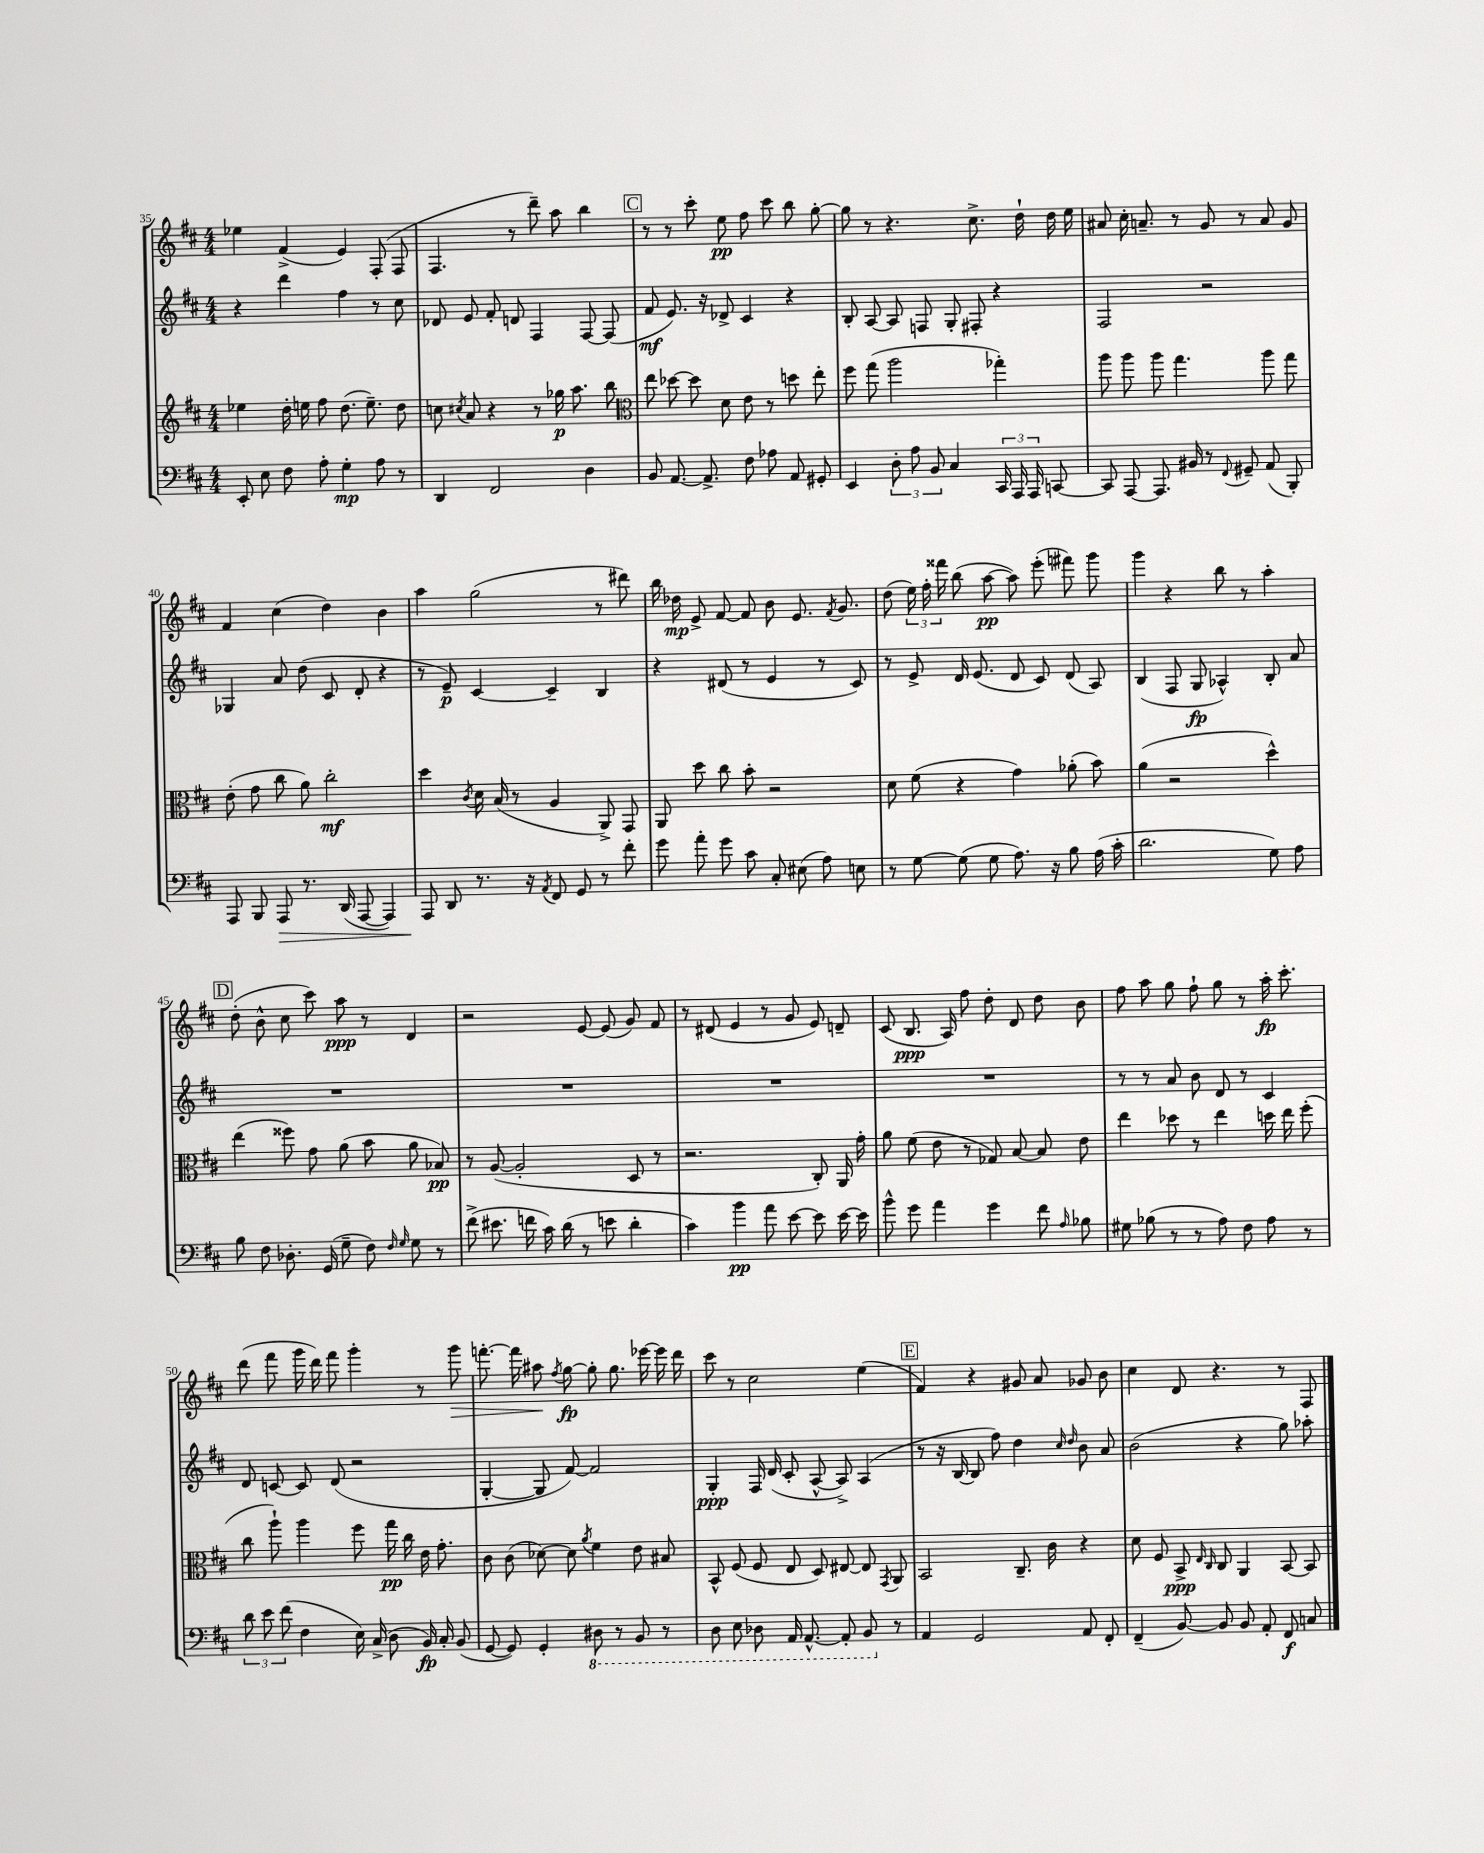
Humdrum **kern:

**kern	**dynam	**kern	**dynam	**kern	**dynam	**kern	**dynam
*part4	*part4	*part3	*part3	*part2	*part2	*part1	*part1
*staff4	*staff4	*staff3	*staff3	*staff2	*staff2	*staff1	*staff1
*clefF4	*	*clefG2	*	*clefG2	*	*clefG2	*
*k[f#c#]	*	*k[f#c#]	*	*k[f#c#]	*	*k[f#c#]	*
*M4/4	*	*M4/4	*	*M4/4	*	*M4/4	*
=35	=35	=35	=35	=35	=35	=35	=35
8EE'/	.	4ee-X\	.	4r	.	4ee-X\	.
8E\	.	.	.	.	.	.	.
8F#\	.	16dd'\	.	4ddd\	.	(4f#^/	.
.	.	16een\	.	.	.	.	.
8A'\	.	8ff#\	.	.	.	.	.
4G'\	mp	(8.dd\	.	4ff#\	.	4e/)	.
.	.	8.ee~\)	.	.	.	.	.
8A\	.	.	.	8r	.	(8F#'/	.
8r	.	8dd\	.	8cc#\	.	8F#/	.
=36	=36	=36	=36	=36	=36	=36	=36
4DD/	.	8ccn\	.	8d-X/	.	4.F#/	.
.	.	8qcc#X/	.	.	.	.	.
.	.	8a/	.	8e/	.	.	.
2FF#/	.	4r	.	8f#'/	.	.	.
.	.	.	.	8dn/	.	8r	.
.	.	8r	.	4F#/	.	8ddd~\)	.
.	.	16gg-X\	p	.	.	8aa\	.
.	.	8.aa\	.	.	.	.	.
4D\	.	.	.	[8F#/	.	4bb\	.
.	.	8bb\	.	(8F#/]	.	.	.
!!LO:REH:place=s1:t=C
=37	=37	=37	=37	=37	=37	=37	=37
*	*	*clefC3	*	*	*	*	*
8BB/	.	8ee\	.	8f#/	mf	8r	.
[8.AA/	.	[8dd-X\	.	8.e/)	.	8r	.
.	.	8dd-\]	.	.	.	8ccc#'\	.
8.AA^/]	.	.	.	16r	.	.	.
.	.	8d\	.	8d-X^/	.	8ee\	pp
8F#\	.	8e\	.	4c#/	.	8ff#\	.
8A-X\	.	8r	.	.	.	8ccc#\	.
8AA/	.	8ddn\	.	4r	.	8bb\	.
8GG#X'/	.	8ee'\	.	.	.	[8gg'\	.
=38	=38	=38	=38	=38	=38	=38	=38
4EE/	.	8ff#\	.	8B'/	.	8gg\]	.
.	.	(8gg\	.	[8A/	.	8r	.
12D'\	.	2aa\	.	8A/]	.	4.r	.
12A\	.	.	.	.	.	.	.
.	.	.	.	8Fn/	.	.	.
12BB/	.	.	.	.	.	.	.
4C#/	.	.	.	8G'/	.	.	.
.	.	.	.	8F#X'/	.	8.cc#^\	.
24CC#/	.	4gg-X'\)	.	4r	.	.	.
24AAA/	.	.	.	.	.	.	.
.	.	.	.	.	.	16dd`\	.
24AAA/	.	.	.	.	.	.	.
[8CCn/	.	.	.	.	.	16dd\	.
.	.	.	.	.	.	16ee\	.
=39	=39	=39	=39	=39	=39	=39	=39
8CC/]	.	8aa\	.	2F#/	.	8a#X/	.
[8AAA/	.	8aa\	.	.	.	16cc#'\	.
.	.	.	.	.	.	8.an~/	.
8.AAA/]	.	8aa\	.	.	.	.	.
.	.	4.gg\	.	.	.	8r	.
16BB#X/	.	.	.	.	.	.	.
8r	.	.	.	2r	.	8g/	.
8qqFF#/	.	.	.	.	.	.	.
8GG#X~/	.	.	.	.	.	8r	.
(8AA/	.	8aa\	.	.	.	8a/	.
8BBB'/)	.	8gg\	.	.	.	8g/	.
!!LO:LB:g=z
=40	=40	=40	=40	=40	=40	=40	=40
8AAA/	.	(8e'\	.	4G-X/	.	4f#/	.
8BBB/	.	8g\	.	.	.	.	.
!	!LO:HP:b	!	!	!	!	!	!
8AAA/	>	8cc#\	.	8a/	.	(4cc#\	.
8.r	.	8a\)	.	(8dd\	.	.	.
.	.	2cc#'\	mf	8c#/	.	4dd\)	.
(16DD/	.	.	.	.	.	.	.
[8AAA/	.	.	.	8d'/	.	.	.
4AAA/])	.	.	.	4r	.	4b\	.
=41	=41	=41	=41	=41	=41	=41	=41
8AAA/	.	4dd\	.	8r	.	4aa\	.
8DD/	]	.	.	8e~/)	p	.	.
.	.	8qc#/	.	.	.	.	.
8.r	.	16d\	.	[4c#/	.	(2gg\	.
.	.	(16B/	.	.	.	.	.
.	.	8r	.	.	.	.	.
16r	.	.	.	.	.	.	.
8qAA/	.	.	.	.	.	.	.
8FF#/	.	4A/	.	4c#~/]	.	.	.
8GG/	.	.	.	.	.	.	.
8r	.	8AA^/)	.	4B/	.	8r	.
8f#'\	.	8GG/	.	.	.	8ddd#X\)	.
=42	=42	=42	=42	=42	=42	=42	=42
8g\	.	8AA/	.	4r	.	16bb\	.
.	.	.	.	.	.	16dd-X\	mp
8a'\	.	8dd\	.	.	.	8e^/	.
8g\	.	8cc#\	.	(8d#X/	.	[8f#/	.
8c#\	.	8b'\	.	8r	.	8f#/]	.
8C#'/	.	2r	.	4e/	.	8b\	.
(8E#X\	.	.	.	.	.	8.e/	.
8A\)	.	.	.	8r	.	.	.
.	.	.	.	.	.	8qf#/	.
.	.	.	.	.	.	8.g/	.
8En\	.	.	.	8c#/)	.	.	.
=43	=43	=43	=43	=43	=43	=43	=43
8r	.	8d\	.	8r	.	(8dd\	.
[8G\	.	(8f#\	.	8e^/	.	24ee\)	.
.	.	.	.	.	.	24ff#'\	.
.	.	.	.	.	.	24fff##X\	.
(8G\]	.	4r	.	16d/	.	(8bb\	.
.	.	.	.	(8.e/	.	.	.
8G\	.	.	.	.	.	[8aa\	pp
8.A\)	.	4g\)	.	8d/	.	8aa\])	.
.	.	.	.	8c#/)	.	(8eee'\	.
16r	.	.	.	.	.	.	.
8B\	.	(8a-X'\	.	(8d/	.	8fff#X\)	.
(16A\	.	8b\)	.	8A/)	.	8ggg\	.
16c#'\	.	.	.	.	.	.	.
=44	=44	=44	=44	=44	=44	=44	=44
2.d\	.	(4a\	.	(4B/	.	4ggg\	.
.	.	2r	.	8F#/	.	4r	.
.	.	.	.	8G/	fp	.	.
.	.	.	.	4A-X^^/)	.	8bb\	.
.	.	.	.	.	.	8r	.
8G\)	.	4dd^^\)	.	8B'/	.	4aa'\	.
8A\	.	.	.	8a/	.	.	.
!!LO:LB:g=z
!!LO:REH:place=s1:t=D
=45	=45	=45	=45	=45	=45	=45	=45
8B\	.	(4ee\	.	1r	.	(8dd'\	.
8F#\	.	.	.	.	.	8b^^\	.
8.D-X'\	.	8ff##X\)	.	.	.	8cc#\	.
.	.	8g\	.	.	.	8ccc#\)	.
(16GG/	.	.	.	.	.	.	.
8G~\	.	(8a\	.	.	.	8aa\	ppp
8F#\)	.	8b\	.	.	.	8r	.
16qqF#/	.	.	.	.	.	.	.
16qqG/	.	.	.	.	.	.	.
8G\	.	8a\	.	.	.	4d/	.
8r	.	8B-X/)	pp	.	.	.	.
=46	=46	=46	=46	=46	=46	=46	=46
(8f#^\	.	8r	.	1r	.	2r	.
8.e#X\	.	([8A/	.	.	.	.	.
.	.	2A'/]	.	.	.	.	.
16fn\	.	.	.	.	.	.	.
16c#\)	.	.	.	.	.	.	.
(16d\	.	.	.	.	.	.	.
8r	.	.	.	.	.	[8e/	.
8en\	.	.	.	.	.	(8e/]	.
4d'\	.	8D/	.	.	.	8g/)	.
.	.	8r	.	.	.	8f#/	.
=47	=47	=47	=47	=47	=47	=47	=47
4c#\)	.	2.r	.	1r	.	8r	.
.	.	.	.	.	.	(8d#X/	.
4b\	pp	.	.	.	.	4e/	.
8a\	.	.	.	.	.	8r	.
[8e\	.	.	.	.	.	8g/	.
8e\]	.	8C#'/)	.	.	.	8e/)	.
[16e\	.	16AA/	.	.	.	8dn~/	.
16e\]	.	16g'\	.	.	.	.	.
=48	=48	=48	=48	=48	=48	=48	=48
8b^^\	.	8a\	.	1r	.	(8c#/	.
8g\	.	(8f#\	.	.	.	8.B/	ppp
4a\	.	8e\	.	.	.	.	.
.	.	.	.	.	.	16A/)	.
.	.	8r	.	.	.	8ff#\	.
4g\	.	8G-X/)	.	.	.	8dd'\	.
.	.	[8B/	.	.	.	8d/	.
8f#\	.	8B/]	.	.	.	8dd\	.
16qqA/	.	.	.	.	.	.	.
8B-X\	.	8e\	.	.	.	8b\	.
=49	=49	=49	=49	=49	=49	=49	=49
8G#X\	.	4ee\	.	8r	.	8ff#\	.
(8B-X\	.	.	.	8r	.	8aa\	.
8r	.	8dd-X\	.	8a/	.	8gg\	.
8r	.	8r	.	8b\	.	8ff#`\	.
8A\)	.	4ee\	.	8d/	.	8gg\	.
8F#\	.	.	.	8r	.	8r	.
8A\	.	16ddn\	.	4c#/	.	16aa'\	fp
.	.	16ee\	.	.	.	8.ccc#'\	.
8r	.	(8ff#'\	.	.	.	.	.
!!LO:LB:g=z
=50	=50	=50	=50	=50	=50	=50	=50
12d\	.	8cc#\	.	8d/	.	(8ddd\	.
12e\	.	.	.	.	.	.	.
.	.	8aa`\)	.	[8cn/	.	8fff#\	.
(12f#\	.	.	.	.	.	.	.
4F#\	.	4aa\	.	8c/]	.	16ggg\	.
.	.	.	.	.	.	16ddd\)	.
.	.	.	.	(8d/	.	8fff#\	.
16E\)	.	8ff#\	.	2r	.	4ggg'\	.
(16C#^/	.	.	.	.	.	.	.
8D\	.	16gg\	pp	.	.	.	.
.	.	16cc#\	.	.	.	.	.
16BB/)	fp	16e\	.	.	.	8r	.
16C#'/	.	8.g'\	.	.	.	.	.
!	!	!	!	!	!	!	!LO:HP:b
(8BB/	.	.	.	.	.	8ggg\	>
=51	=51	=51	=51	=51	=51	=51	=51
[8GG/	.	8c#\	.	[4G'/	.	[8.fffn'\	.
8GG/])	.	(8c#\	.	.	.	.	.
.	.	.	.	.	.	16fff\]	.
4GG'/	.	[8d-X\)	.	8G/]	.	8aa#X\	.
.	.	.	.	.	.	8qff#/	.
.	.	8d-\]	.	[8f#/)	.	[8gg\	] fp
.	.	8qa/	.	.	.	.	.
*8ba	*	*	*	*	*	*	*
8DD#X\	.	4f#\	.	2f#/]	.	8gg'\]	.
8r	.	.	.	.	.	8.gg\	.
8BBB/	.	8e\	.	.	.	.	.
.	.	.	.	.	.	[16eee-X\	.
8r	.	8B#X/	.	.	.	16eee-\]	.
.	.	.	.	.	.	16ddd\	.
=52	=52	=52	=52	=52	=52	=52	=52
8DD\	.	8BB^^/	.	4G'/	ppp	8ccc#\	.
8EE\	.	(8F#/	.	.	.	8r	.
8DD-X\	.	8F#/	.	16F#/	.	2cc#\	.
.	.	.	.	(16d/	.	.	.
16AAA/	.	8E/	.	8c#'/	.	.	.
[8.AAA^^/	.	.	.	.	.	.	.
.	.	8D/)	.	[8A^^/	.	.	.
8AAA'/]	.	[8E#X/	.	8A^/])	.	.	.
8BBB/	.	8E#/]	.	(4A/	.	(4ee\	.
.	.	8qGG/	.	.	.	.	.
*X8ba	*	*	*	*	*	*	*
8r	.	8AA/	.	.	.	.	.
!!LO:REH:place=s1:t=E
=53	=53	=53	=53	=53	=53	=53	=53
4AA/	.	2BB/	.	8r	.	4f#/)	.
.	.	.	.	16r	.	.	.
.	.	.	.	[16B/	.	.	.
2GG/	.	.	.	8B/]	.	4r	.
.	.	.	.	8ff#\)	.	.	.
.	.	8.C#~/	.	4dd\	.	8g#X/	.
.	.	.	.	.	.	8a/	.
.	.	16c#\	.	.	.	.	.
.	.	.	.	16qqcc#/	.	.	.
.	.	.	.	16qqdd/	.	.	.
8AA/	.	4r	.	8b\	.	8g-X/	.
8FF#'/	.	.	.	8a/	.	8b\	.
=54	=54	=54	=54	=54	=54	=54	=54
(4FF#~/	.	8d\	.	(2b\	.	4cc#\	.
.	.	8F#/	.	.	.	.	.
[8BB/)	.	8BB^/	ppp	.	.	8d/	.
.	.	16qqE/	.	.	.	.	.
.	.	16qqC#/	.	.	.	.	.
8BB/]	.	8C#/	.	.	.	4.r	.
8BB/	.	4AA/	.	4r	.	.	.
8AA'/	.	.	.	.	.	.	.
8FF#/	f	[8BB/	.	8gg\)	.	8r	.
8Cn/	.	8BB/]	.	8aa-X'\	.	8F#/	.
==	==	==	==	==	==	==	==
*-	*-	*-	*-	*-	*-	*-	*-
